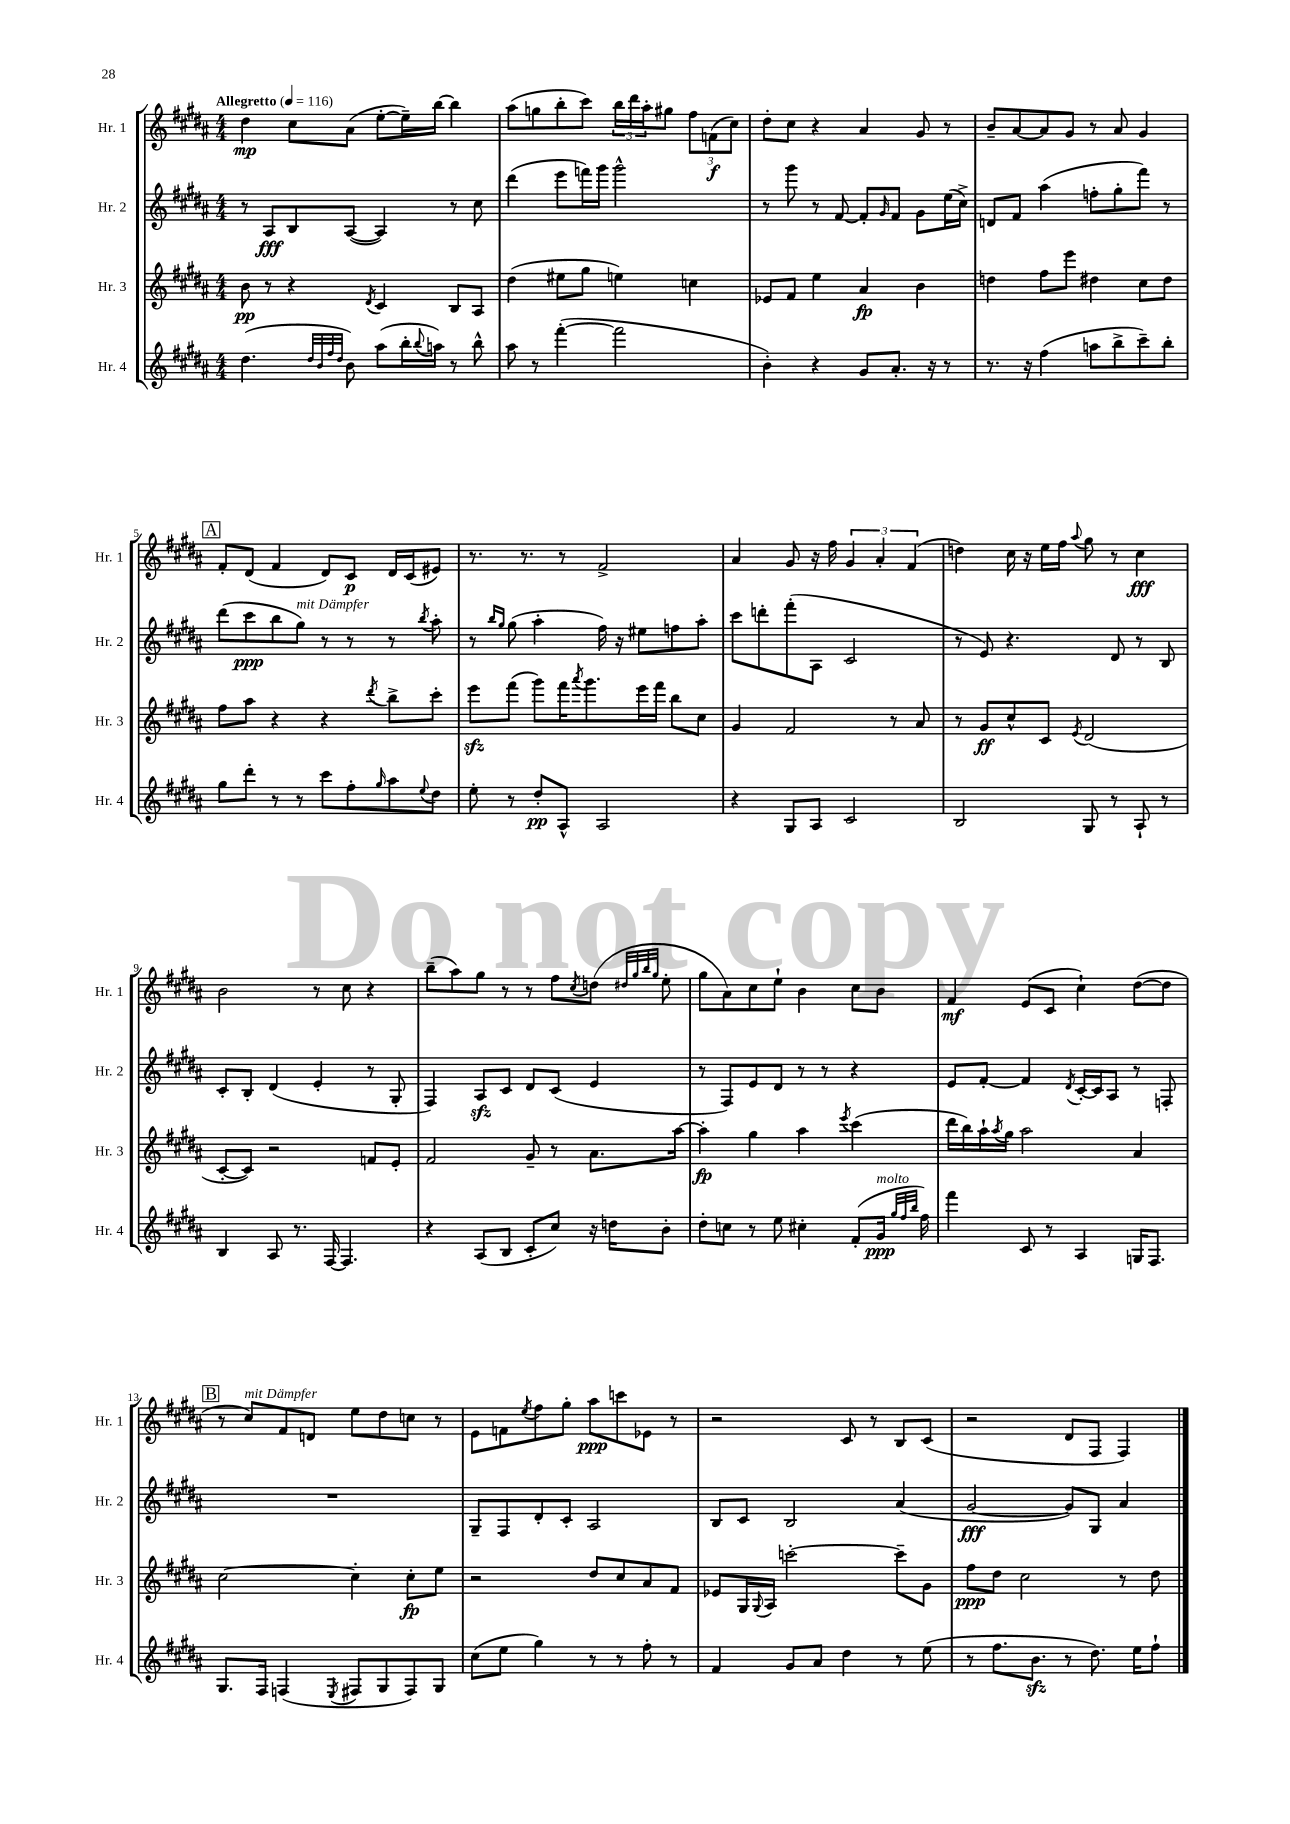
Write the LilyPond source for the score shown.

<<
\new StaffGroup <<
\new Staff = "s0" \with { instrumentName = "Hr. 1" shortInstrumentName = "Hr. 1" } {
    \clef treble \key b \major \numericTimeSignature \time 4/4 \tempo "Allegretto" 4 = 116
    dis''4\mp cis''8 ais'8( e''8~-. e''16--) b''16~ b''4 |
    ais''8( g''8 b''8-. cis'''8) \tuplet 3/2 { b''16 dis'''16 ais''16-. } gis''8 \tuplet 3/2 { fis''8 f'8\f( cis''8) } |
    dis''8-. cis''8 r4 ais'4 gis'8 r8 |
    b'8-- ais'8~ ais'8 gis'8 r8 ais'8 gis'4 |
    \mark \markup { \box "A" } fis'8-. dis'8( fis'4 dis'8) cis'8\p dis'16 cis'16( eis'8) |
    r8. r8. r8 fis'2-> |
    ais'4 gis'8 r16 fis''16 \tuplet 3/2 { gis'4 ais'4-. fis'4( } |
    d''4) cis''16 r16 e''16 fis''16 \appoggiatura { ais''8 } gis''8 r8 cis''4\fff |
    b'2 r8 cis''8 r4 |
    b''8--( ais''8) gis''8 r8 r8 fis''8 \acciaccatura { cis''8 } d''8( \grace { dis''32 gis''32 b''32 gis''32 } e''8-. |
    gis''8 ais'8) cis''8 e''8-! b'4 cis''8 b'8 |
    fis'4\mf e'8( cis'8 cis''4-!) dis''8~( dis''8 |
    \mark \markup { \box "B" } r8 cis''8^\markup { \italic "mit Dämpfer" }) fis'8 d'8 e''8 dis''8 c''8 r8 |
    e'8 f'8 \acciaccatura { e''8 } fis''8 gis''8-. ais''8\ppp c'''8 ees'8 r8 |
    r2 cis'8 r8 b8 cis'8( |
    r2 dis'8 fis8 fis4) \bar "|." |
}
\new Staff = "s1" \with { instrumentName = "Hr. 2" shortInstrumentName = "Hr. 2" } {
    \clef treble \key b \major \numericTimeSignature \time 4/4
    r8 ais8\fff b8 ais8~( ais4) r8 cis''8 |
    dis'''4( e'''8 f'''16) gis'''16 gis'''2-^ |
    r8 gis'''8 r8 fis'8~ fis'8-. \grace { gis'16 } fis'8 gis'8 e''16( cis''16->) |
    d'8 fis'8 ais''4( f''8-. gis''8-. fis'''8) r8 |
    \mark \markup { \box "A" } dis'''8( cis'''8\ppp b''8 gis''8^\markup { \italic "mit Dämpfer" }) r8 r8 r8 \acciaccatura { b''8 } ais''8-. |
    r8 \grace { b''16 gis''16 } gis''8( ais''4-. fis''16) r16 eis''8 f''8 ais''8-. |
    cis'''8 d'''8-. fis'''8-.( ais8 cis'2 |
    r8 e'8) r4. dis'8 r8 b8 |
    cis'8-. b8-. dis'4( e'4-. r8 gis8-. |
    fis4) ais8\sfz cis'8 dis'8 cis'8( e'4 |
    r8 fis8) e'8 dis'8 r8 r8 r4 |
    e'8 fis'8~-. fis'4 \acciaccatura { dis'8 } cis'16~-. cis'16 ais8 r8 f8-. |
    \mark \markup { \box "B" } R1 |
    gis8-- fis8 dis'8-. cis'8-. ais2 |
    b8 cis'8 b2 ais'4( |
    gis'2~\fff gis'8) gis8 ais'4 \bar "|." |
}
\new Staff = "s2" \with { instrumentName = "Hr. 3" shortInstrumentName = "Hr. 3" } {
    \clef treble \key b \major \numericTimeSignature \time 4/4
    b'8\pp r8 r4 \acciaccatura { dis'8 } cis'4 b8 ais8 |
    dis''4( eis''8 gis''8 e''4) c''4 |
    ees'8 fis'8 e''4 ais'4\fp b'4 |
    d''4 fis''8 e'''8 dis''4 cis''8 dis''8 |
    \mark \markup { \box "A" } fis''8 ais''8 r4 r4 \acciaccatura { dis'''8 } b''8-> cis'''8-. |
    e'''8\sfz fis'''8( gis'''8) fis'''16 \acciaccatura { ais'''8 } gis'''8. e'''16 fis'''16 b''8 cis''8 |
    gis'4 fis'2 r8 ais'8 |
    r8 gis'8\ff cis''8-^ cis'8 \acciaccatura { e'8 } dis'2( |
    cis'8~-. cis'8) r2 f'8 e'8-. |
    fis'2 gis'8-- r8 ais'8. ais''16~ |
    ais''4-.\fp gis''4 ais''4 \acciaccatura { e'''8 } cis'''4( |
    dis'''16 b''16) ais''16-! \acciaccatura { ais''8 } gis''16 ais''2 ais'4 |
    \mark \markup { \box "B" } cis''2~ cis''4-. cis''8-.\fp e''8 |
    r2 dis''8 cis''8 ais'8 fis'8 |
    ees'8 gis16 \appoggiatura { gis8 } ais16 c'''2~-. c'''8-- gis'8 |
    fis''8\ppp dis''8 cis''2 r8 dis''8 \bar "|." |
}
\new Staff = "s3" \with { instrumentName = "Hr. 4" shortInstrumentName = "Hr. 4" } {
    \clef treble \key b \major \numericTimeSignature \time 4/4
    dis''4.( \grace { dis''32 b'32 fis''32 dis''32 } b'8) ais''8( b''16-. \appoggiatura { b''8 } a''16) r8 b''8-^ |
    ais''8 r8 fis'''4~-.( fis'''2 |
    b'4-.) r4 gis'8 ais'8.-. r16 r8 |
    r8. r16 fis''4( a''8 b''8-> cis'''8--) b''8-. |
    \mark \markup { \box "A" } gis''8 dis'''8-. r8 r8 cis'''8 fis''8-. \grace { gis''16 } ais''8 \appoggiatura { e''8 } dis''8 |
    e''8-. r8 dis''8-.\pp ais8-^ ais2 |
    r4 gis8 ais8 cis'2 |
    b2 gis8 r8 ais8-! r8 |
    b4 ais8 r8. fis16~ fis4. |
    r4 ais8( b8 cis'8-. cis''8) r16 d''16 b'8-. |
    dis''8-. c''8 r8 e''8 cis''4-. fis'8-.( gis'16\ppp^\markup { \italic "molto" } \grace { gis''32 fis''32 b''32 } fis''16) |
    fis'''4 cis'8 r8 ais4 g16 fis8. |
    \mark \markup { \box "B" } gis8. fis16 f4( \acciaccatura { e8 } fis8 gis8 fis8) gis8 |
    cis''8( e''8 gis''4) r8 r8 fis''8-. r8 |
    fis'4 gis'8 ais'8 dis''4 r8 e''8( |
    r8 fis''8. b'8.\sfz r8 dis''8.) e''16 fis''8-! \bar "|." |
}
>>
>>
